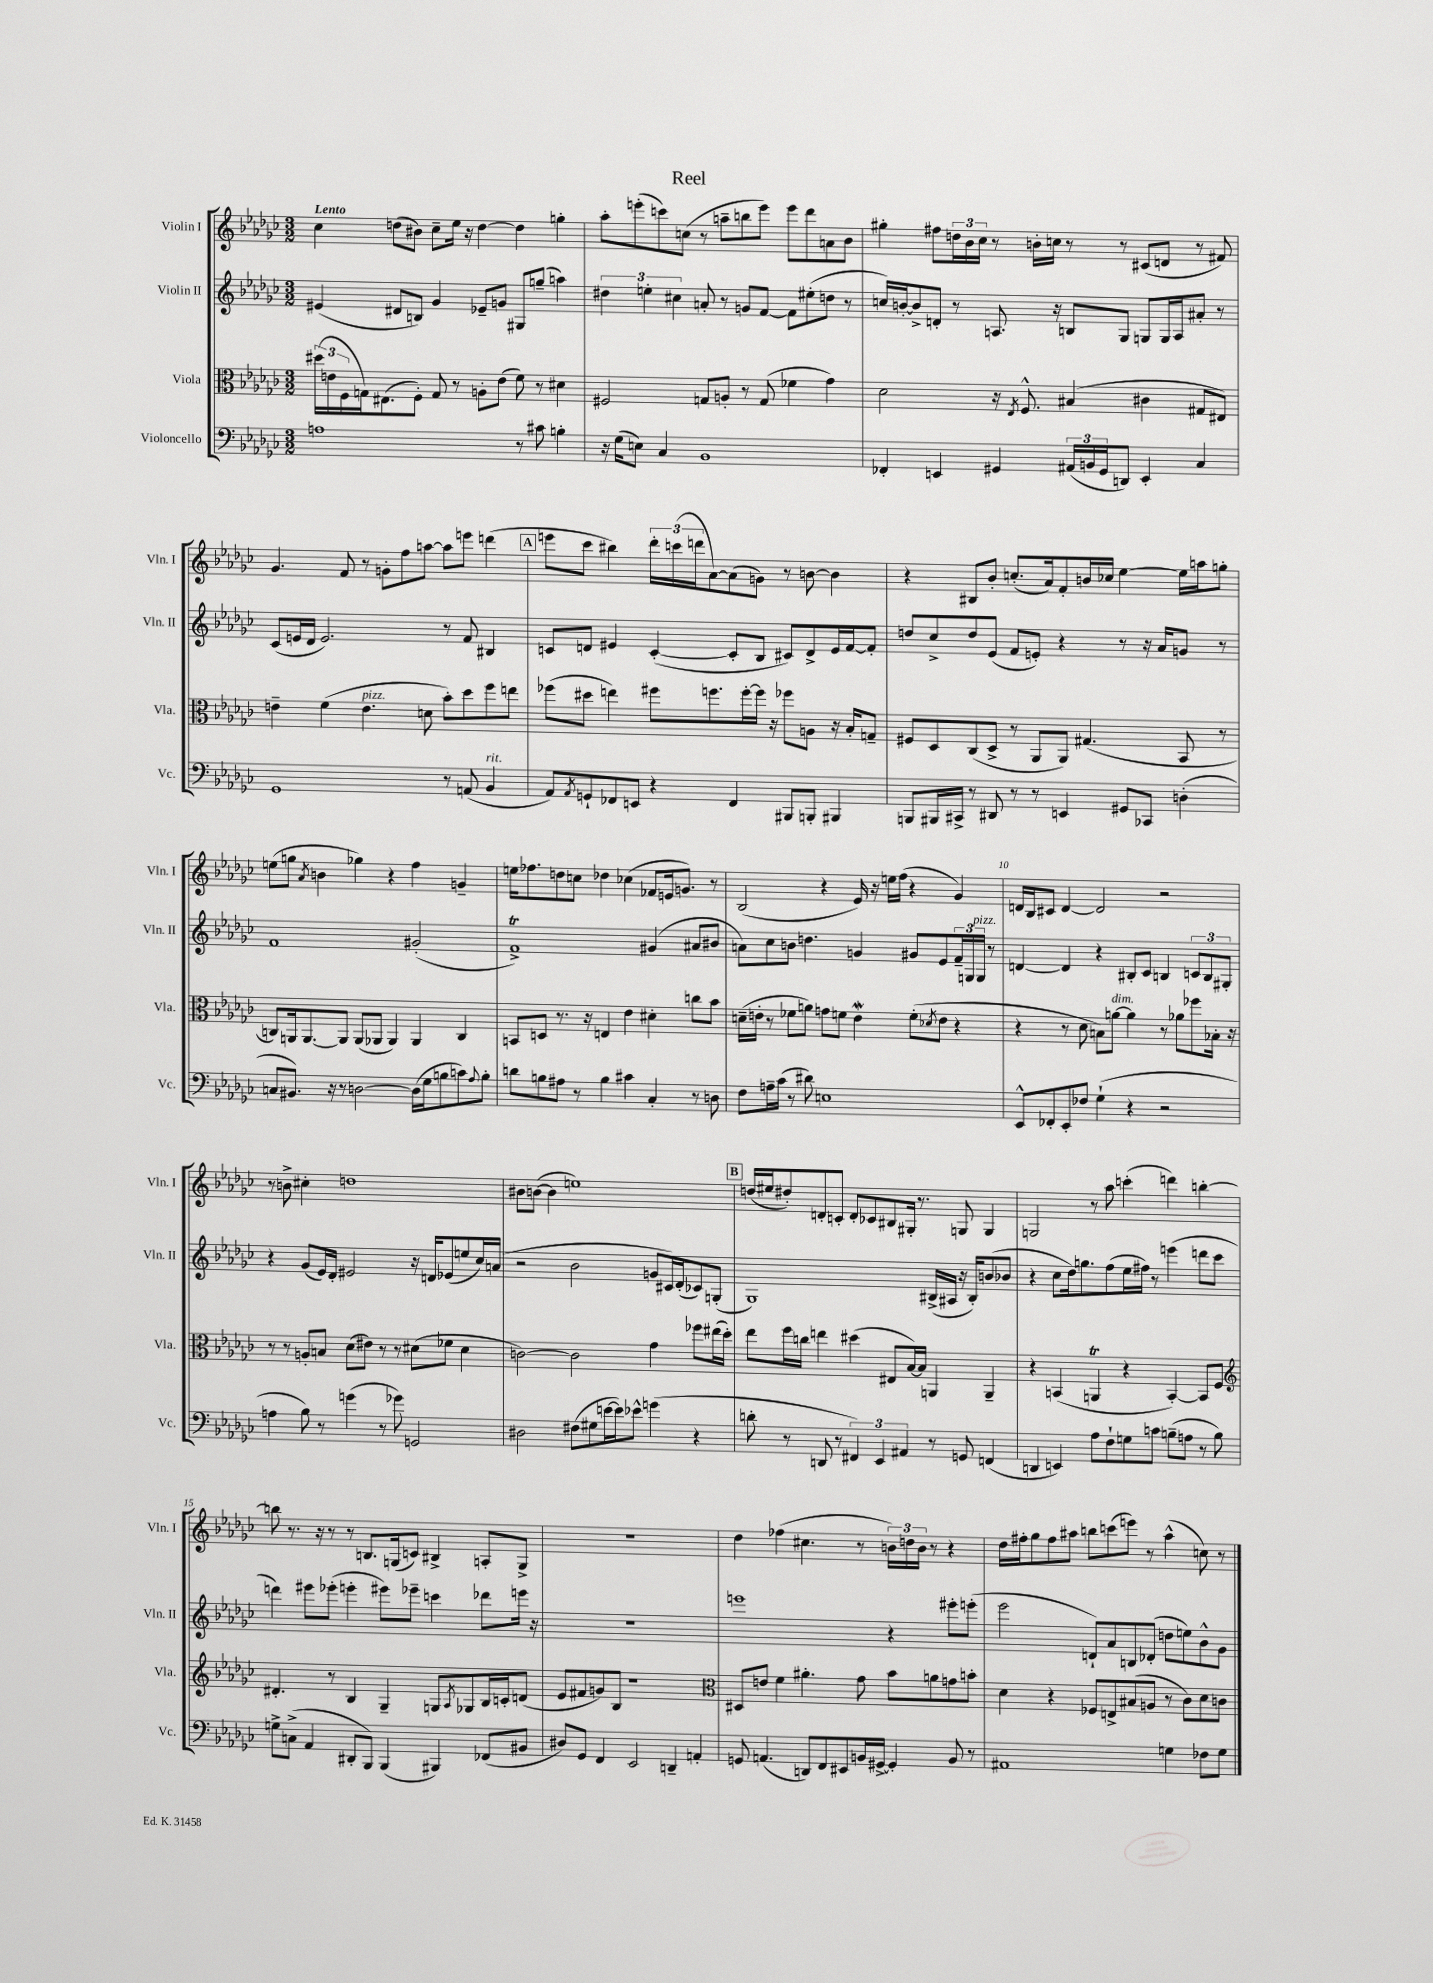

**kern	**kern	**kern	**kern
*staff4	*staff3	*staff2	*staff1
*clefF4	*clefC3	*clefG2	*clefG2
*k[b-e-a-d-g-c-]	*k[b-e-a-d-g-c-]	*k[b-e-a-d-g-c-]	*k[b-e-a-d-g-c-]
*M3/2	*M3/2	*M3/2	*M3/2
1A	(24dd#\LL	(4e#/	4cc-\
.	24e\	.	.
.	24F\	.	.
.	16G\J)	.	.
.	(8.E#\	.	.
.	.	8d#/L	(8dd\L
.	8F'\J)	8B/J)	8b#\J)
.	8G/	4g-/	8cc-~\L
.	8r	.	16ee-\Jk
.	.	.	16r
.	8A'\L	8e-~/L	[4dd\
.	(8e\J	8g/J	.
8r	8f\)	8G#/L	4dd\]
8c#\	8r	(8gg~/J	.
4B'\	4d#\	4aa\)	4gg'\
=	=	=	=
16r	2F#/	6dd#\	8aa-'\L
(16G-\LK	.	.	.
8E\J)	.	.	(8eee'\
.	.	6ee'\	.
4C-/	.	.	8ccc\)
.	.	6cc#\	.
.	.	.	(8cc\J
1BB-	8G/L	8a'/	8r
.	8A'/J	8r	8aa~\L
.	8r	8g/L	8bb\
.	(8G/	[8f/J	8eee\J)
.	4f-\	8f\]L	8eee\L
.	.	(8ee#'\	8ddd-\
.	4g-\)	8dd\J	8a\
.	.	8r	8b-\J
=	=	=	=
4FF-'/	2d-\	16cc/LL)	4gg#'\
.	.	[16b'/J	.
.	.	8b^/]	.
4EE/	.	8d'/J	8ff#\L
.	.	8r	24dd\L
.	.	.	24b-\
.	.	.	24cc-\JJ
4GG#/	16r	8.A/	8r
.	8qE-/	.	.
.	8.F^^/	.	.
.	.	.	16b'\LL
.	.	16r	16cc\JJ
(24AA#/LL	(4B#/	8B/L	8r
24BB/	.	.	.
24GG#/J	.	.	.
8DD/J)	.	8G-/J	8r
4EE'/	4c#\	8G/L	(8c#/L
.	.	16G/L	8d/J
.	.	16A/J	.
4C-/	8G#/L	8a#'/J	8r
.	8E#/J)	8r	8f#/)
=	=	=	=
1GG-	4e~\	(8c-/L	4.g-/
.	.	16e/L	.
.	.	16d-/JJ	.
.	(4f\	2.e/)	.
.	.	.	8f/
.	4.e\	.	8r
.	.	.	8g'\L
.	.	.	8ff\
.	8d\	.	[8aa\J
8r	8b-'\L)	8r	8aa\]L
(8AA/	8dd-\	8f/	8eee\J
4BB-/	8ff\	4B#/	(4ddd\
.	8ee\J	.	.
=	=	=	=
8AA-/L)	(8ff-\L	8c/L	8eee\L
8qAA-/	.	.	.
8GG`/	8dd#\J	8d/J	8ccc-\J
8FF-/	4ee\)	4e#/	4bb#\)
8EE/J	.	.	.
4r	8ff#\L	([4c'/	24ddd-'\LL
.	.	.	(24ccc\
.	.	.	24ddd\J
.	8.ff\	.	[8a-\)
4FF-/	.	8c'/]L	(8a-\]
.	[16ff'\L	.	.
.	16ff\]JJ	8B-/J	8g\J)
.	16r	.	.
8BBB#/L	8ff-\L	8c#/L)	8r
8BBB'/J	8A\J	8d^/	[8b\
4BBB#/	16r	16e#/L	4b\]
.	16B-'/LK	[16f/J	.
.	8G~/J	8f'/]J	.
=	=	=	=
8BBB/L	8F#/L	8dd/L	4r
16BBB#/L	8D-/	8cc-^/	.
16CC#^/JJ	.	.	.
8r	(8C-/	8dd/	8B#/L
8DD#/	8D-^/J	(8e-/J	8b-'/J
8r	8r	8f/L	(8.cc'/L
8r	8AA-/L	8e'/J)	.
.	.	.	16a-/k)
4EE/	8AA-/J)	4r	8f'/
.	(4.G#/	.	16b/L
.	.	.	16cc-/JJ
8GG#/L	.	8r	[4ee-\
8CC-/J	.	16r	.
.	.	16a-/LK	.
(4D'\	8BB-/	8g/J	16ee-\]LL
.	.	.	16aa\J
.	8r	8r	8gg'\J
=	=	=	=
8C/L	8C/L)	1f	(8ee\L
8.BB#/J)	16AA/k	.	8gg\J
.	[8.AA/	.	.
.	.	.	8qa-/
.	.	.	4b\
16r	.	.	.
8r	8AA/]J	.	.
[2D\	(8AA/L	.	4gg-\)
.	8AA-/J	.	.
.	4AA-/)	.	4r
(16D\]LL	4AA-/	(2g#'/	4ff\
16G-\J	.	.	.
8B\	.	.	.
8c\)	4C/	.	4g~/
8qqA-/	.	.	.
8B'\J	.	.	.
=	=	=	=
8d\L	8BB/L	1f^)	16ee\LK
.	.	.	8.ff-\
8B\	8D/J	.	.
8A#\J	8.r	.	8dd\
8r	.	.	8cc\J
.	16r	.	.
4B\	4E/	.	4dd-\
4c#\	4e-\	.	(4cc-\
4C-'/	4d#'\	(4g#/	8f-/L
.	.	.	16e/k
.	.	.	8.g/J)
8r	8cc\L	8a#/L	.
8D\	8b-\J	8b#/J	8r
=	=	=	=
8F\L	(16d~\LL	8a\L)	(2B-/
.	16e'\JJ	.	.
16A~\L	8r	8cc-\	.
(16c-\JJ	.	.	.
8r	8f-\L	8b\J	.
8d#\)	8a\J)	4.dd\	.
1E	8g\L	.	4r
.	8f\J	.	.
.	4e\	4g/	16e-/)
.	.	.	16r
.	.	.	16ee\LL
.	.	.	(16ff\JJ
.	(8f'\L	8g#/L	4r
.	8qd-/	.	.
.	8e\J	8e-/	.
.	4r	24f~/L	4g-/)
.	.	24G/	.
.	.	24G/JJ	.
.	.	8r	.
=	=	=	=
8EE-^^/L	4r	[4d/	16d/LL
.	.	.	16B-/J
8FF-'/	.	.	8c#/J
8EE-'/	8r	4d/]	[4d/
8F-/J	8d-\	.	.
(4G-`\	8B\L)	4r	2d/]
.	[8a\J	.	.
4r	4a\]	8B#'/L	.
.	.	8c-/J	.
2r	8r	4B/	2r
.	8a-\L	.	.
.	8ff-\	12c/L	.
.	.	12B/	.
.	16B-'\Jk	.	.
.	.	12G#'/J	.
.	16r	.	.
=	=	=	=
4A\	8r	4r	8r
.	8r	.	8b^\
8B-\)	8A'/L	(8g-/L	4cc#'\
8r	8B/J	16e-/L)	.
.	.	16d-'/JJ	.
(4g\	(8d-\L	2e#/	1dd
.	8e#\J)	.	.
8r	8r	.	.
8g-\)	8r	.	.
2GG/	(8d#\L	16r	.
.	.	16d/LK	.
.	8f-\J	(8e-/	.
.	4d#\	8ee/	.
.	.	16cc-/L)	.
.	.	(16a/JJ	.
=	=	=	=
2D#\	[2c\)	2r	8b#\L
.	.	.	([8b\J
.	.	.	4b\]
(8F#\L	2c\]	2b-\	1ee)
8G#\	.	.	.
[16e\L	.	.	.
16e\]J)	.	.	.
8e-^^\J	.	.	.
(4g\	4g-\	8g/L	.
.	.	16c#/L)	.
.	.	(16d-'/J	.
4r	8ff-\L	8c-/)	.
.	(16ee#\L	(8G'/J	.
.	16dd-'\JJ)	.	.
=	=	=	=
8d'\	8ee-\L	1G-)	(16dd/LL
.	.	.	16ee#/J
8r	16ff\L	.	8dd#'/)
.	16cc\JJ	.	.
8DD/	4ee\	.	8d'/
8r	.	.	8c'/J
6FF#/)	(4dd#\	.	8d'/L
.	.	.	8c-/
6EE-/	.	.	.
.	8E#/L	.	8B#/
6AA#/	.	.	.
.	[16B-/L)	.	16G#'/Jk
.	16B-/]JJ	.	8.r
8r	4AA/	(16B#^/LL	.
.	.	16A#/JJ	.
8GG/	.	16r	8G/
.	.	16B#'/LK)	.
(4FF/	4AA~/	(8b/	4G/
.	.	8b-/J	.
=	=	=	=
4DD/	4r	4r	2G/
4EE/)	(4BB/	8cc-\L	.
.	.	16dd-\k)	.
.	.	8.gg\	.
8A-\L	4AA/	.	8r
8F`\	.	(8ff\	8aa-\
8G\	4r	16ee-\L	(4ccc'\
.	.	16ff#\JJ)	.
8c\J	.	8r	.
(8B~\L	[4BB'/)	(4eee\	4ddd\)
8A\J	.	.	.
8r	8BB/]L	8ddd\L	[4bb'\
8B\)	8F/J	8ccc-\J	.
=	=	=	=
*	*clefG2	*	*
8G^\L	4.d#'/	4ddd\)	8bb\]
(8C^\J	.	.	8.r
4AA-/	.	8eee#\L	.
.	.	.	16r
.	8r	(8eee-'\J	8r
8DD#'/L	4B-/	4eee'\	8r
8BBB-/J)	.	.	8.B/L
(4BBB-/	4G-~/	8eee#\L)	.
.	.	.	(16G/k
.	.	8eee-~\J	8c/J)
4BBB#/)	8G/L	4ccc\	4B#^/
.	8qA-/	.	.
.	8G-/	.	.
(8FF-/L	16B-/L	8ddd-\L	8A'/L
.	16c'/J	.	.
8BB#/J	(8d/J	16eee\Jk	8G^/J
.	.	16r	.
=	=	=	=
8D#/L)	8e-/L	1.r	1.r
8GG-/J	8f#/	.	.
4FF/	8g/)	.	.
.	8B-/J	.	.
2EE-/	1r	.	.
4DD~/	.	.	.
4AA'/	.	.	.
=	=	=	=
*	*clefC3	*	*
8GG/	8D#/L	1eee	4dd-\
(4.AA/	8e/J	.	.
.	4f\	.	(4ff-\
8DD/L)	4.a#'\	.	4.cc#\
8FF/	.	.	.
8EE#/	.	.	.
16BB/L	8g-\	.	8r
[16GG#^/JJ	.	.	.
4GG#'/]	8b-\L	4r	24b\LL)
.	.	.	24dd\
.	.	.	24b\JJ
.	8a\	.	8r
8BB/	8g\	8eee#'\L	4r
8r	8b'\J	(8eee'\J	.
=	=	=	=
1AA#	4d-\	2eee-\	16dd-\LL
.	.	.	16ff#'\J
.	.	.	8gg-\
.	4r	.	8ff#\
.	.	.	8aa#\J
.	8F-/L	8d`/L)	8bb\L
.	8E^/	8a-/	(8ccc\
.	(8B#/	8B/	8eee\J)
.	8A/J	(8d-'/J	8r
4G\	8r	8dd\L	(4aa#^^\
.	8c-\L)	8ee\)	.
8F-\L	8d-\	8b-^^\	8cc\)
8G\J	8c\J	8g-\J	8r
==	==	==	==
*-	*-	*-	*-
